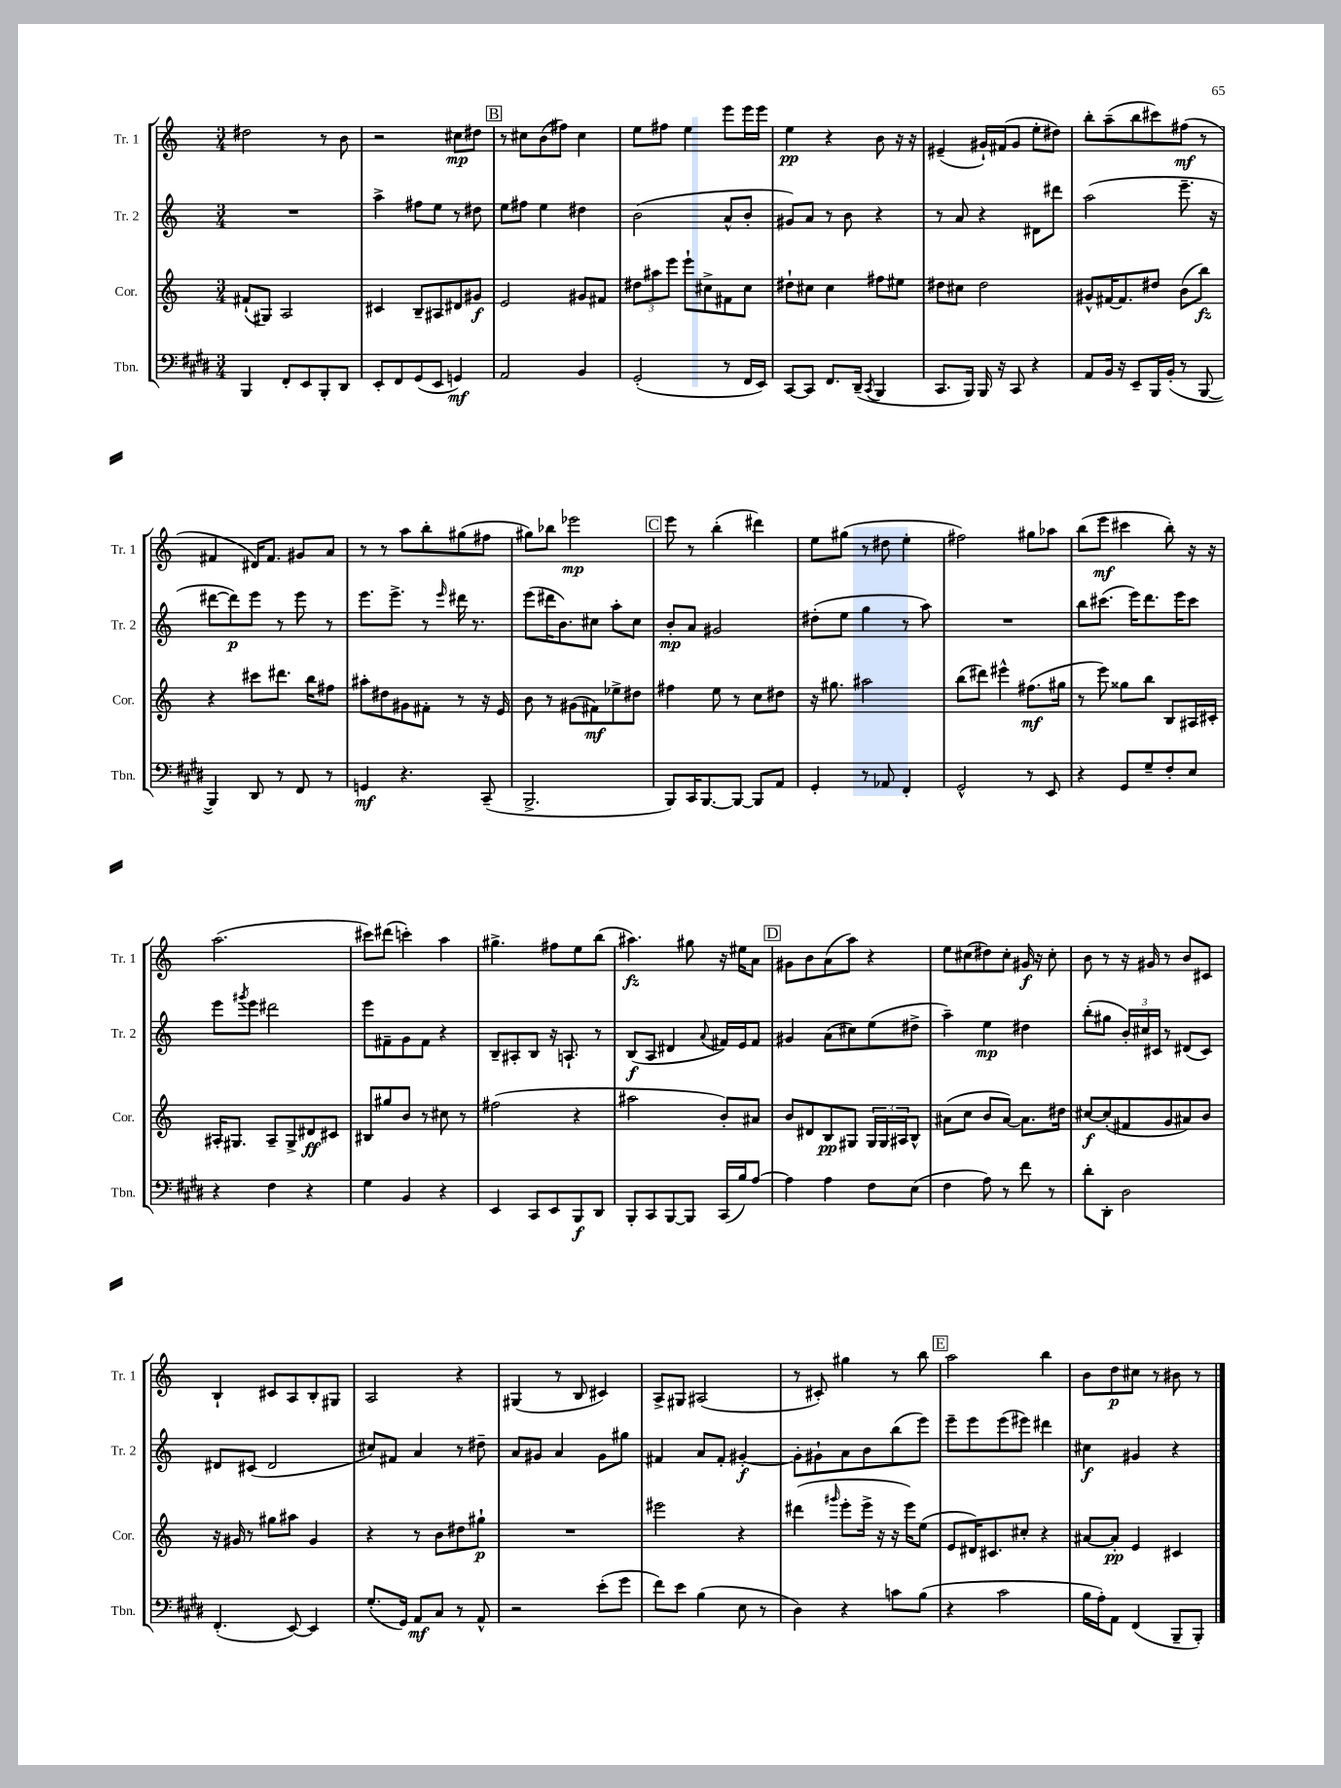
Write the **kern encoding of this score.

**kern	**dynam	**kern	**dynam	**kern	**dynam	**kern	**dynam
*part4	*part4	*part3	*part3	*part2	*part2	*part1	*part1
*staff4	*staff4	*staff3	*staff3	*staff2	*staff2	*staff1	*staff1
*I"Tbn.	*	*I"Cor.	*	*I"Tr. 2	*	*I"Tr. 1	*
*I'Tbn.	*	*I'Cor.	*	*I'Tr. 2	*	*I'Tr. 1	*
*clefF4	*	*clefG2	*	*clefG2	*	*clefG2	*
*k[f#c#g#d#]	*	*k[]	*	*k[]	*	*k[]	*
*M3/4	*	*M3/4	*	*M3/4	*	*M3/4	*
=25	=25	=25	=25	=25	=25	=25	=25
4BBB/	.	(8f#X`/L	.	2.r	.	2dd#X\	.
.	.	8G#X/J)	.	.	.	.	.
8FF#'/L	.	2A/	.	.	.	.	.
8EE/	.	.	.	.	.	.	.
8BBB'/	.	.	.	.	.	8r	.
8DD#/J	.	.	.	.	.	8b\	.
=26	=26	=26	=26	=26	=26	=26	=26
8EE'/L	.	4c#X/	.	4aa^\	.	2r	.
8FF#/	.	.	.	.	.	.	.
(8GG#/	.	8B~/L	.	8ff#X\L	.	.	.
8EE/J	.	8A#X/	.	8ee\J	.	.	.
4GGn/)	mf	8d#X/	.	8r	.	8cc#X\L	mp
.	.	8g#X/J	f	8dd#X\	.	8dd#X\J	.
!!LO:REH:place=s1:t=B
=27	=27	=27	=27	=27	=27	=27	=27
2AA/	.	2e/	.	8ee\L	.	8r	.
.	.	.	.	8ff#X\J	.	8cc#X\L	.
.	.	.	.	4ee\	.	(8b\	.
.	.	.	.	.	.	8ff#X\J)	.
4BB/	.	8g#X/L	.	4dd#X\	.	4cc#\	.
.	.	8f#X/J	.	.	.	.	.
=28	=28	=28	=28	=28	=28	=28	=28
(2GG#'/	.	12dd#X\L	.	(2b\	.	8ee\L	.
.	.	12aa#X\	.	.	.	.	.
.	.	.	.	.	.	8ff#X\J	.
.	.	12eee\J	.	.	.	.	.
.	.	8eee`\L	.	.	.	4ee\	.
.	.	8cc#X^\	.	.	.	.	.
8r	.	8f#X\	.	8a^^/L	.	8eee\L	.
16FF#/LL	.	8cc#\J	.	8b'/J	.	16eee\L	.
16EE/JJ)	.	.	.	.	.	16eee\JJ	.
=29	=29	=29	=29	=29	=29	=29	=29
[8CC#/L	.	8dd#X`\L	.	8g#X/L)	.	4ee\	pp
8CC#/J]	.	8cc#X\J	.	8a/J	.	.	.
8.FF#/L	.	4cc#\	.	8r	.	4r	.
.	.	.	.	8b\	.	.	.
(16DD#~/Jk	.	.	.	.	.	.	.
8qCC#/	.	.	.	.	.	.	.
4BBB/	.	8ff#X\L	.	4r	.	8b\	.
.	.	8ee#X\J	.	.	.	16r	.
.	.	.	.	.	.	16r	.
=30	=30	=30	=30	=30	=30	=30	=30
8.CC#/L	.	8dd#X\L	.	8r	.	(4e#X~/	.
.	.	8cc#X\J	.	8a/	.	.	.
16BBB/Jk)	.	.	.	.	.	.	.
16BBB/	.	2dd#\	.	4r	.	16g#X`/LL)	.
16r	.	.	.	.	.	(16f#X/J	.
8CC#/	.	.	.	.	.	8g#/J	.
4r	.	.	.	8d#X\L	.	8ee'\L	.
.	.	.	.	8ddd#X\J	.	8dd#X\J)	.
=31	=31	=31	=31	=31	=31	=31	=31
8AA/L	.	8g#X^^/L	.	(2aa\	.	8bb'\L	.
16BB/Jk	.	[16f#X/K	.	.	.	(8aa~\	.
16r	.	8.f#/]	.	.	.	.	.
8EE~/L	.	.	.	.	.	8bb\	.
16BBB/L	.	8dd#X/J	.	.	.	8ccc#X\)	.
(16BB'/JJ	.	.	.	.	.	.	.
8r	.	(8b\L	.	8.eee~\	.	(8ff#X\J	mf
[8BBB/	.	8bb\J)	fz	.	.	8r	.
.	.	.	.	16r	.	.	.
!!LO:LB:g=z
=32	=32	=32	=32	=32	=32	=32	=32
4BBB/])	.	4r	.	[8ddd#X\L	.	4f#X/	.
.	.	.	.	8ddd#\])	p	.	.
8DD#/	.	8ccc#X\L	.	8eee\J	.	16d#X/KL)	.
.	.	.	.	.	.	8.f#/J	.
8r	.	8.ddd#X\J	.	8r	.	.	.
8FF#/	.	.	.	8eee\	.	8g#X/L	.
.	.	16bb\KL	.	.	.	.	.
8r	.	8ff#X\J	.	8r	.	8a/J	.
=33	=33	=33	=33	=33	=33	=33	=33
4GGn/	mf	8aa#X'\L	.	8.eee\L	.	8r	.
.	.	8dd#X\	.	.	.	8r	.
.	.	.	.	8.eee^\J	.	.	.
4.r	.	8g#X\	.	.	.	8aa\L	.
.	.	8f#X'\J	.	8r	.	8bb'\	.
.	.	.	.	16qqeee/	.	.	.
.	.	8r	.	16ddd#X\	.	(8gg#X\	.
.	.	.	.	8.r	.	.	.
(8CC#~/	.	16r	.	.	.	8ff#X\J	.
.	.	16e/	.	.	.	.	.
=34	=34	=34	=34	=34	=34	=34	=34
2.BBB^/	.	8b\	.	(8eee\L	.	8gg#X\L)	.
.	.	8r	.	16ddd#X\K	.	8bb-X\J	.
.	.	.	.	8.b\)	.	.	.
.	.	(8g#X\L	.	.	.	2eee-X\	mp
.	.	8f#X\)	mf	8cc#X\J	.	.	.
.	.	8ee-X^\	.	8aa'\L	.	.	.
.	.	8dd#X\J	.	8cc#\J	.	.	.
!!LO:REH:place=s1:t=C
=35	=35	=35	=35	=35	=35	=35	=35
8BBB/L)	.	4ff#X\	.	8b'/L	mp	8eee\	.
16CC#/K	.	.	.	8a/J	.	8r	.
[8.BBB/	.	.	.	.	.	.	.
.	.	8ee\	.	2g#X/	.	(4bb'\	.
8BBB/J_	.	8r	.	.	.	.	.
8BBB/L]	.	8cc\L	.	.	.	4ddd#X\)	.
8AA/J	.	8dd#X\J	.	.	.	.	.
=36	=36	=36	=36	=36	=36	=36	=36
4GG#'/	.	16r	.	(8dd#X'\L	.	8ee\L	.
.	.	8.gg#X\	.	.	.	.	.
.	.	.	.	8ee\J	.	(8gg#X\J	.
8r	.	2aa#X\	.	4gg\	.	8r	.
8AA-X/	.	.	.	.	.	8dd#X\	.
4FF#'/	.	.	.	8r	.	4ee'\	.
.	.	.	.	8aa\)	.	.	.
=37	=37	=37	=37	=37	=37	=37	=37
2GG#^^/	.	(8bb\L	.	2.r	.	2ff#X\)	.
.	.	8ddd#X\J)	.	.	.	.	.
.	.	4eee#X^^\	.	.	.	.	.
8r	.	(8.ff#X\L	mf	.	.	8gg#X\L	.
8EE/	.	.	.	.	.	8aa-X\J	.
.	.	16gg#X\Jk	.	.	.	.	.
=38	=38	=38	=38	=38	=38	=38	=38
4r	.	8r	.	8bb\L	.	(8bb\L	.
.	.	8eee\)	.	(8.ccc#X\J	.	8eee\J	mf
8GG#/L	.	8gg##X\L	.	.	.	4ccc#X\	.
.	.	.	.	16eee\KL)	.	.	.
8G#~/	.	8bb\J	.	8.ddd\	.	.	.
8F#'/	.	8B/L	.	.	.	8bb'\)	.
.	.	.	.	16eee\K	.	.	.
8E/J	.	16A#X/L	.	8ccc#\J	.	16r	.
.	.	16c#X'/JJ	.	.	.	16r	.
!!LO:LB:g=z
=39	=39	=39	=39	=39	=39	=39	=39
4r	.	16A#X'/KL	.	8eee\L	.	(2.aa\	.
.	.	8.G#X/J	.	.	.	.	.
.	.	.	.	8qggg#X/	.	.	.
.	.	.	.	8eee\J	.	.	.
4F#\	.	8A#~/L	.	2ddd#X\	.	.	.
.	.	8G#^/	.	.	.	.	.
4r	.	8d#X/	ff	.	.	.	.
.	.	8c#X/J	.	.	.	.	.
=40	=40	=40	=40	=40	=40	=40	=40
4G#\	.	8B#X/L	.	8eee\L	.	8ccc#X\L)	.
.	.	8gg#X/	.	8f#X~\	.	(8ddd#X\J	.
4BB/	.	8b/J	.	8g\	.	4cccn'\)	.
.	.	8r	.	8f#\J	.	.	.
4r	.	8cc#X\	.	4r	.	4aa\	.
.	.	8r	.	.	.	.	.
=41	=41	=41	=41	=41	=41	=41	=41
4EE/	.	(2ff#X\	.	8B~/L	.	4.gg#X^\	.
.	.	.	.	8A#X'/	.	.	.
8CC#/L	.	.	.	8B/J	.	.	.
8EE/	.	.	.	16r	.	8ff#X\L	.
.	.	.	.	8.An`/	.	.	.
8BBB/	f	4r	.	.	.	8ee\	.
8DD#/J	.	.	.	8r	.	(8bb\J	.
=42	=42	=42	=42	=42	=42	=42	=42
8BBB'/L	.	2aa#X\	.	(8B/L	f	4.aa#X\)	fz
8CC#/	.	.	.	8A/J	.	.	.
[8BBB/	.	.	.	4d#X/	.	.	.
8BBB/J]	.	.	.	.	.	8gg#X\	.
.	.	.	.	8qqa/	.	.	.
(16CC#/LL	.	8b'/L)	.	16f#X/LL)	.	16r	.
16B/J)	.	.	.	16e/J	.	16ee#X\KL	.
[8A/J	.	8a#X/J	.	8f#/J	.	8a\J	.
!!LO:REH:place=s1:t=D
=43	=43	=43	=43	=43	=43	=43	=43
4A\]	.	8b/L	.	4g#X/	.	8g#X\L	.
.	.	8d#X/	.	.	.	8b\	.
4A\	.	8B/	pp	(8a\L	.	(8a\	.
.	.	8G#X/J	.	8cc#X\)	.	8aa\J)	.
8F#\L	.	24G#/LL	.	(8ee\	.	4r	.
.	.	24G#/	.	.	.	.	.
.	.	24A#X/J	.	.	.	.	.
(8E\J	.	8B^^/J	.	8dd#X^\J	.	.	.
=44	=44	=44	=44	=44	=44	=44	=44
4F#\	.	(8a#X\L	.	4aa~\)	.	8ee\L	.
.	.	8cc\J	.	.	.	(8cc#X\	.
8A\)	.	8b/L	.	4ee\	mp	8dd#X\)	.
8r	.	[8a#/J)	.	.	.	8cc#'\J	.
8f#\	.	8.a#\L]	.	4dd#X\	.	16g#X/	f
.	.	.	.	.	.	16r	.
8r	.	.	.	.	.	8cc#'\	.
.	.	16dd#X\Jk	.	.	.	.	.
=45	=45	=45	=45	=45	=45	=45	=45
8d#'\L	.	[8cc#X/L	f	(8bb'\L	.	8b\	.
8DD#'\J	.	(8cc#'/]	.	8gg#X\J	.	8r	.
2D#\	.	8f#X/	.	24b'/LL)	.	16r	.
.	.	.	.	24cc#X/	.	.	.
.	.	.	.	.	.	16g#X/	.
.	.	.	.	24c#X/JJ	.	.	.
.	.	8g/	.	8r	.	8r	.
.	.	8a#X/)	.	(8d#X/L	.	8b/L	.
.	.	8b/J	.	8c#/J)	.	8c#X/J	.
!!LO:LB:g=z
=46	=46	=46	=46	=46	=46	=46	=46
(4.FF#'/	.	16r	.	8d#X/L	.	4B`/	.
.	.	16g#X/	.	.	.	.	.
.	.	8r	.	(8c#X/J	.	.	.
.	.	8gg#X\L	.	2d#/	.	8c#X/L	.
[8EE/)	.	8aa#X\J	.	.	.	8A/	.
4EE/]	.	4g#/	.	.	.	8B'/	.
.	.	.	.	.	.	8G#X/J	.
=47	=47	=47	=47	=47	=47	=47	=47
(8.G#'/L	.	4r	.	8cc#X/L)	.	2A/	.
.	.	.	.	8f#X/J	.	.	.
16GG#/Jk)	.	.	.	.	.	.	.
8AA/L	mf	8r	.	4a/	.	.	.
8C#/J	.	8b\L	.	.	.	.	.
8r	.	8dd#X\	.	8r	.	4r	.
8AA^^/	.	8gg#X`\J	p	8dd#X~\	.	.	.
=48	=48	=48	=48	=48	=48	=48	=48
2r	.	2.r	.	8a/L	.	(4G#X/	.
.	.	.	.	8g#X/J	.	.	.
.	.	.	.	4a/	.	8r	.
.	.	.	.	.	.	8B/	.
(8e'\L	.	.	.	8g#\L	.	4c#X/)	.
8g#\J	.	.	.	8gg#X\J	.	.	.
=49	=49	=49	=49	=49	=49	=49	=49
8f#\L)	.	2eee#X\	.	4f#X/	.	8A^/L	.
8e\J	.	.	.	.	.	8G#X/J	.
(4B\	.	.	.	8a/L	.	(2A#X/	.
.	.	.	.	8f#'/J	.	.	.
8E\	.	4r	.	[4g#X'/	f	.	.
8r	.	.	.	.	.	.	.
=50	=50	=50	=50	=50	=50	=50	=50
4D#\)	.	(4ddd#X\	.	8g#'\L]	.	8r	.
.	.	.	.	8g#X`\	.	8c#X'/)	.
.	.	16qqggg#X/	.	.	.	.	.
4r	.	8eee'\L	.	8a\	.	4gg#X\	.
.	.	16eee^\Jk	.	8b\	.	.	.
.	.	16r	.	.	.	.	.
8cn\L	.	16r	.	(8bb\	.	8r	.
.	.	16eee\KL)	.	.	.	.	.
(8B\J	.	(8ee\J	.	8eee\J)	.	8bb\	.
!!LO:REH:place=s1:t=E
=51	=51	=51	=51	=51	=51	=51	=51
4r	.	8e/L	.	8eee~\L	.	2aa\	.
.	.	16d#X/K)	.	8eee\	.	.	.
.	.	8.c#X/	.	.	.	.	.
2c#\	.	.	.	(8eee\	.	.	.
.	.	8cc#X'/J	.	8eee#X\J)	.	.	.
.	.	4r	.	4ddd#X\	.	4bb\	.
=52	=52	=52	=52	=52	=52	=52	=52
16B\LL	.	[8a#X/L	.	4cc#X\	f	8b\L	.
16A'\J)	.	.	.	.	.	.	.
8AA\J	.	8a#'/J]	pp	.	.	8dd\	p
(4FF#/	.	4e/	.	4g#X/	.	8cc#X\J	.
.	.	.	.	.	.	8r	.
8BBB~/L	.	4c#X/	.	4r	.	8b#X\	.
8BBB'/J)	.	.	.	.	.	8r	.
==	==	==	==	==	==	==	==
*-	*-	*-	*-	*-	*-	*-	*-
